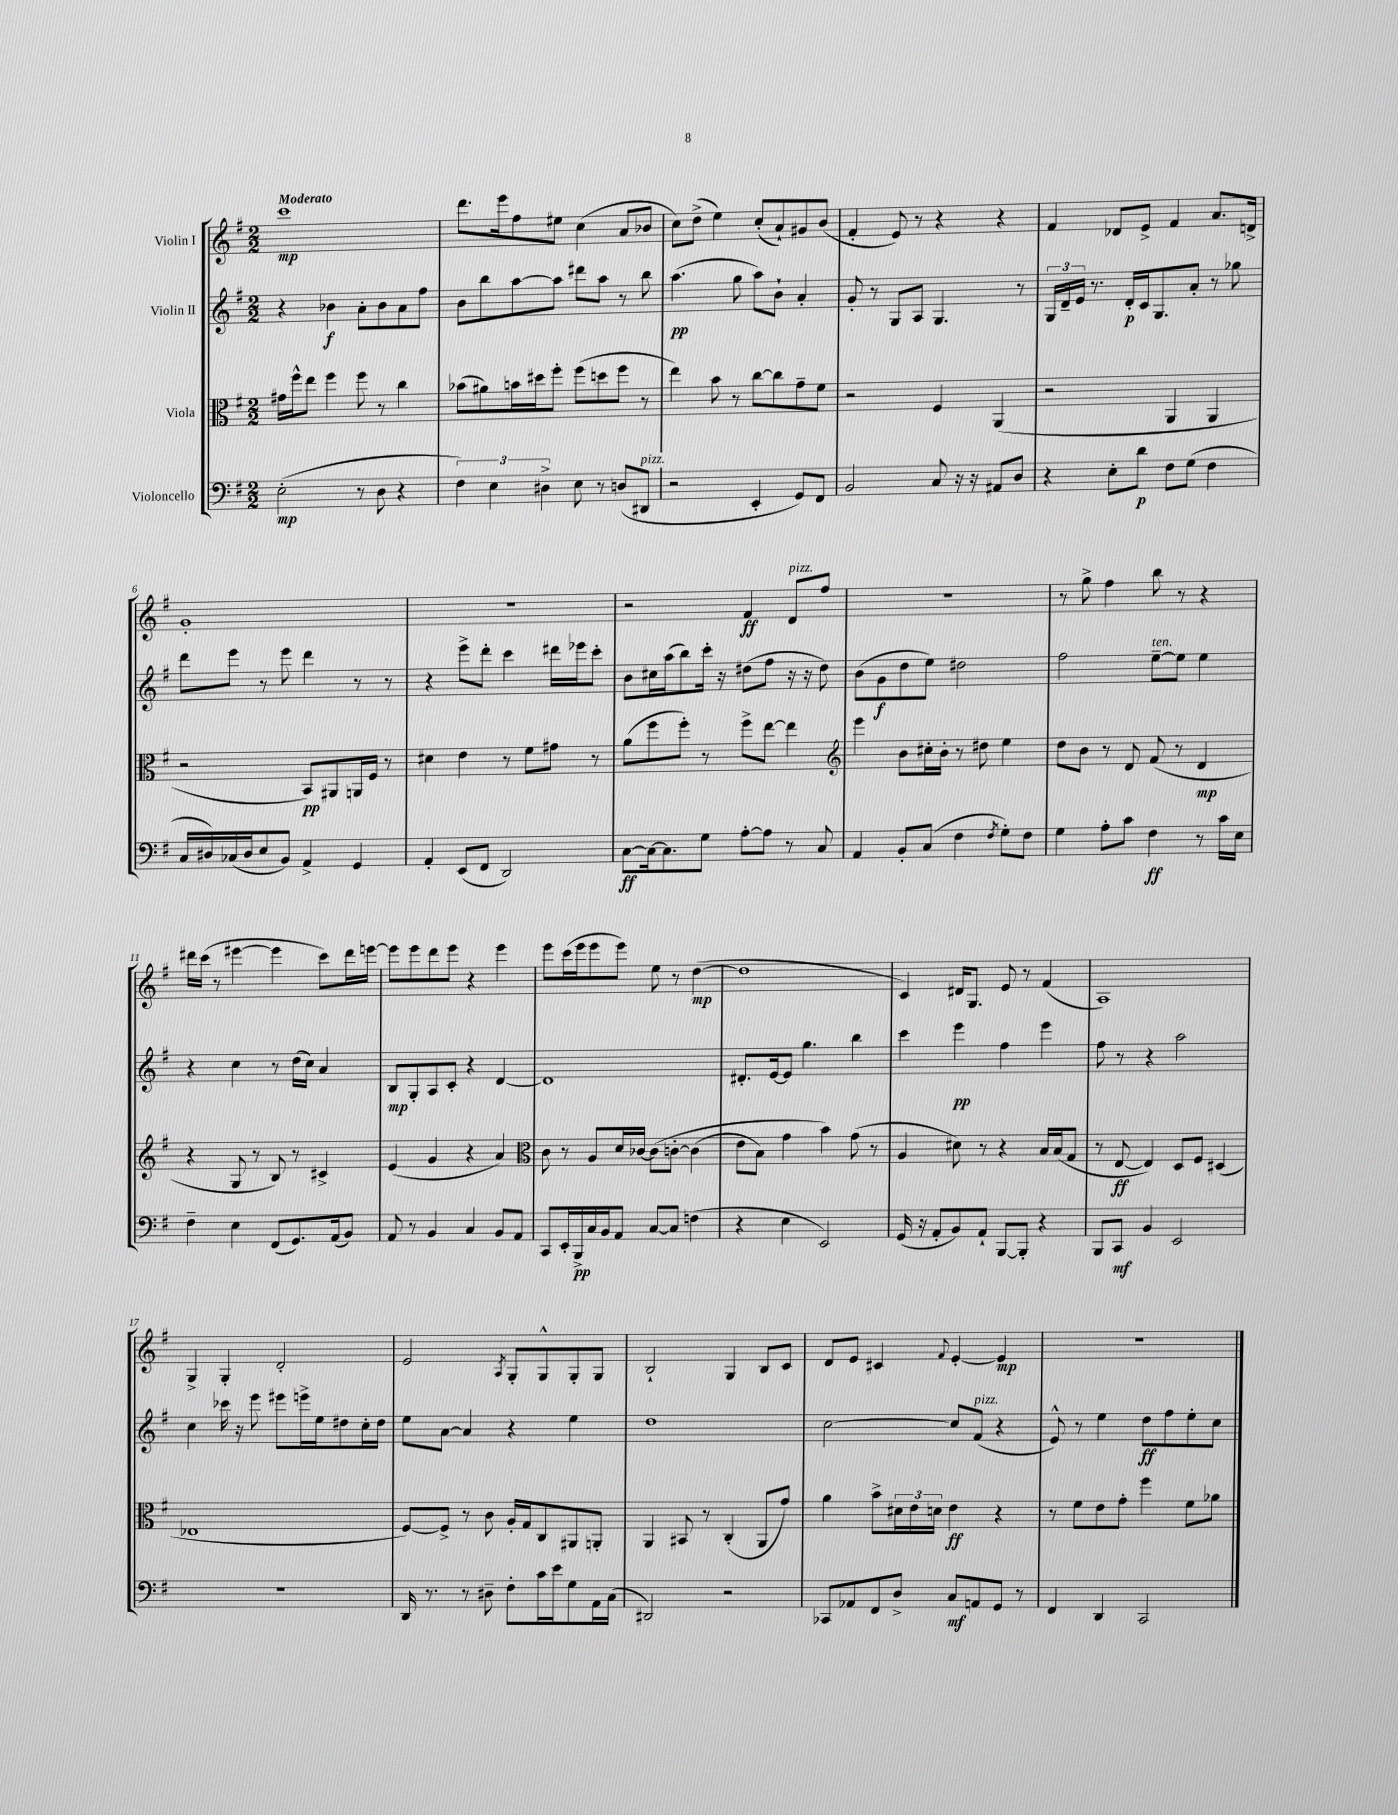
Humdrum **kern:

**kern	**kern	**kern	**kern
*staff4	*staff3	*staff2	*staff1
*clefF4	*clefC3	*clefG2	*clefG2
*k[f#]	*k[f#]	*k[f#]	*k[f#]
*M2/2	*M2/2	*M2/2	*M2/2
(2E'\	16g#\LL	4r	1ccc
.	16ff#^^\J	.	.
.	8ee\J	.	.
.	4ff#\	4b-\	.
8r	8ff#\	8a'\L	.
8D\	8r	8b-\	.
4r	4cc\	8a\	.
.	.	8ff#\J	.
=	=	=	=
6F#\)	(8b-\L	8b\L	8.ddd\L
.	8a#\)	8bb\	.
6E\	.	.	.
.	.	.	16eee\k
.	16b\L	[8aa\	8ff#\
.	16dd#\J	.	.
6D#^\	.	.	.
.	8ff#'\J	8aa\]J	8ee#\J
8E\	(8ff#\L	8ddd#\L	(4cc\
8r	8dd\	8aa\J	.
(8D/L	8ff#\J	8r	8a/L
8DD#/J	8r	8bb\	8b-/J
=	=	=	=
2r	4ee\)	(4.aa\	8cc\L)
.	.	.	(8dd^\J
.	8b\	.	4ee\)
.	8r	8gg\	.
4EE'/	[8cc\L	8aa\L)	(8cc'/L
.	8cc\]	8b`\J	8a`/)
8GG/L)	8g~\	4a'/	8g#/
8FF#/J	8f#\J	.	(8b/J
=	=	=	=
2BB/	2r	8g'/	4f#'/
.	.	8r	.
.	.	8G/L	8e/)
.	.	8A/J	8r
8C/	4F#/	4.G/	4r
16r	.	.	.
16r	.	.	.
8AA#/L	(4AA/	.	4r
8D/J	.	8r	.
=	=	=	=
4r	2r	24G/LL	4f#/
.	.	24d~/	.
.	.	24e/JJ	.
.	.	8.r	.
8E'\L	.	.	8d-/L
.	.	16d'/LL	.
8d\J	.	16c/J	8e^/J
.	.	8.G/	.
8F#\L	4AA/	.	4f#/
(8G\J	.	8a'/J	.
4F#\	4AA/	8r	8.a/L
.	.	8gg-\	.
.	.	.	16d^/Jk
=	=	=	=
16C/LL	2r	8ddd\L	1g'
16D#/)	.	.	.
(16C-/	.	8eee\J	.
16D#/J	.	.	.
8E/	.	8r	.
8BB/J)	.	8eee\	.
4AA^/	8BB/L)	4ddd\	.
.	8AA#/	.	.
4GG/	16AA/L	8r	.
.	16F#/JJ	.	.
.	8r	8r	.
=	=	=	=
4AA'/	4d#\	4r	1r
(8EE/L	4e\	8eee^\L	.
8FF#/J	.	8ddd'\J	.
2DD/)	8r	4ccc\	.
.	8f#\L	.	.
.	8g#\J	16ddd#\LL	.
.	.	16eee-\J	.
.	8r	8ccc'\J	.
=	=	=	=
[8C\L	(8a\L	8b\L	2r
16C\_k	8ff#\	16cc#\L	.
8.C\]	.	(16aa\J	.
.	8ff#'\J)	8bb\)	.
8G\J	8r	16ccc'\Jk	.
.	.	16r	.
[8A'\L	8ff#^\L	(8dd#\L	4f#/
8A\]J	[8ee\J	8ff#\J	.
8r	4ee\]	16r	8d/L
.	.	16r	.
8C/	.	8dd#\)	8ff#/J
=	=	=	=
*	*clefG2	*	*
4AA/	4eee\	(8b\L	1r
.	.	8g\	.
8BB'/L	8b\L	8dd\	.
(8C/J	16cc#'\L	8ee\J)	.
.	16b'\JJ	.	.
4F#\	8r	2dd#\	.
.	8dd#\	.	.
8qF#/	.	.	.
8G'\L)	4ee\	.	.
8F#\J	.	.	.
=	=	=	=
4G\	8dd\L	2ff#\	8r
.	8b\J	.	8gg^\
8A'\L	8r	.	4ff#\
8c\J	8d/	.	.
4F#\	(8f#/	[8ee~\L	8bb\
.	8r	8ee\]J	8r
8r	4d/	4ee\	4r
16c\LL	.	.	.
16E\JJ	.	.	.
=	=	=	=
4F#~\	4r	4r	16ddd#\LL
.	.	.	(16ccc\JJ
.	.	.	8r
4E\	8G/	4cc\	[4eee#\
.	8r	.	.
(8FF#/L	8B/)	8r	4eee#\]
8.GG/)	8r	(16dd\LL	.
.	.	16cc\JJ)	.
.	4c#^/	4a/	8ccc\L)
(16AA/k	.	.	.
8BB/J)	.	.	16ddd#\L
.	.	.	[16eee\JJ
=	=	=	=
8AA/	(4e/	8B/L	8eee\]L
8r	.	8G'/	8eee\
4BB/	4g/	8A/	8ddd\
.	.	8c'/J	8eee\J
4C/	4r	4r	4r
8BB/L	4a/)	[4d/	4eee\
8AA/J	.	.	.
=	=	=	=
*	*clefC3	*	*
8CC/L	8c\	1d]	8eee\L
16EE'/L	8r	.	(16ccc\L
16BBB^/	.	.	16eee\J
16C/	8A/L	.	8eee\
16BB/J	.	.	.
8AA/J	16d/L	.	8eee\J)
.	[16c-/JJ	.	.
[8C/L	&(8c-\]L	.	8ee\
8C/]J	[8c'\J	.	8r
(4F\	(4c\]	.	([4dd\
=	=	=	=
4r	8e\L	8.d#'/L	1dd]
.	8B\J)	.	.
.	.	[16e/k	.
4E\	4g\	8e/]J	.
.	.	4.gg\	.
2EE/)	4b\&)	.	.
.	(8g\	4bb\	.
.	8r	.	.
=	=	=	=
(16GG/	4A/	4ccc\	4c/)
16r	.	.	.
8AA'/L	.	.	.
8BB/)	8d#\)	4eee\	16d#/LK
.	.	.	8.G/J
8AA`/J	8r	.	.
[8BBB/L	4r	4ff#\	8e/
8BBB'/]J	.	.	8r
4r	16B/LL	4eee\	(4f#/
.	(16B/J	.	.
.	8G/J	.	.
=	=	=	=
8BBB/L	8r	8ff#\	1A)
8CC/J	[8E/	8r	.
4BB/	4E/])	4r	.
2EE/	8D/L	2aa\	.
.	8F#/J	.	.
.	(4D#/	.	.
=	=	=	=
1r	1E-	4cc\	4G^/
.	.	16ccc-\	4G'/
.	.	16r	.
.	.	8eee\	.
.	.	8eee#\L	2d'/
.	.	16eee^\L	.
.	.	16ee\J	.
.	.	8dd#\	.
.	.	16cc'\L	.
.	.	16dd#\JJ	.
=	=	=	=
16DD/	[8F#/L)	8ee\L	2e/
8.r	.	.	.
.	8F#^/]J	[8a\J	.
8r	8r	4a/]	.
8D#~\	8c\	.	.
.	.	.	8qA/
8F#'\L	16A'/LL	4r	8G'/L
.	16G/J	.	.
16c\L	8C/	.	8G^^/
16e\J	.	.	.
8G\	8AA#/	4ee\	8G'/
16AA\L	8AA'/J	.	8G/J
(16C\JJ	.	.	.
=	=	=	=
2DD#/)	4AA/	1dd	2B`/
.	8BB#/	.	.
.	8r	.	.
2r	(4C'/	.	4G/
.	8AA/L	.	8B/L
.	8g/J)	.	8c/J
=	=	=	=
8CC-/L	4a\	[2cc\	8d/L
8AA-/	.	.	8e/J
8FF#/	8b^\L	.	4c#/
8D^/J	24d#\L	.	.
.	24e\	.	.
.	24d\JJ	.	.
.	.	.	8qqf#/
8C/L	4e\	8cc/]L	[4e'/
8AA/	.	(8f#/J	.
8GG/J	4r	4r	4e/]
8r	.	.	.
=	=	=	=
4FF#/	8r	8e^^/)	1r
.	8f#\L	8r	.
4DD/	8e\	4ee\	.
.	8g'\J	.	.
2CC/	4ff#\	8dd\L	.
.	.	8ff#\	.
.	8f#\L	8ee'\	.
.	8a-\J	8cc\J	.
==	==	==	==
*-	*-	*-	*-
